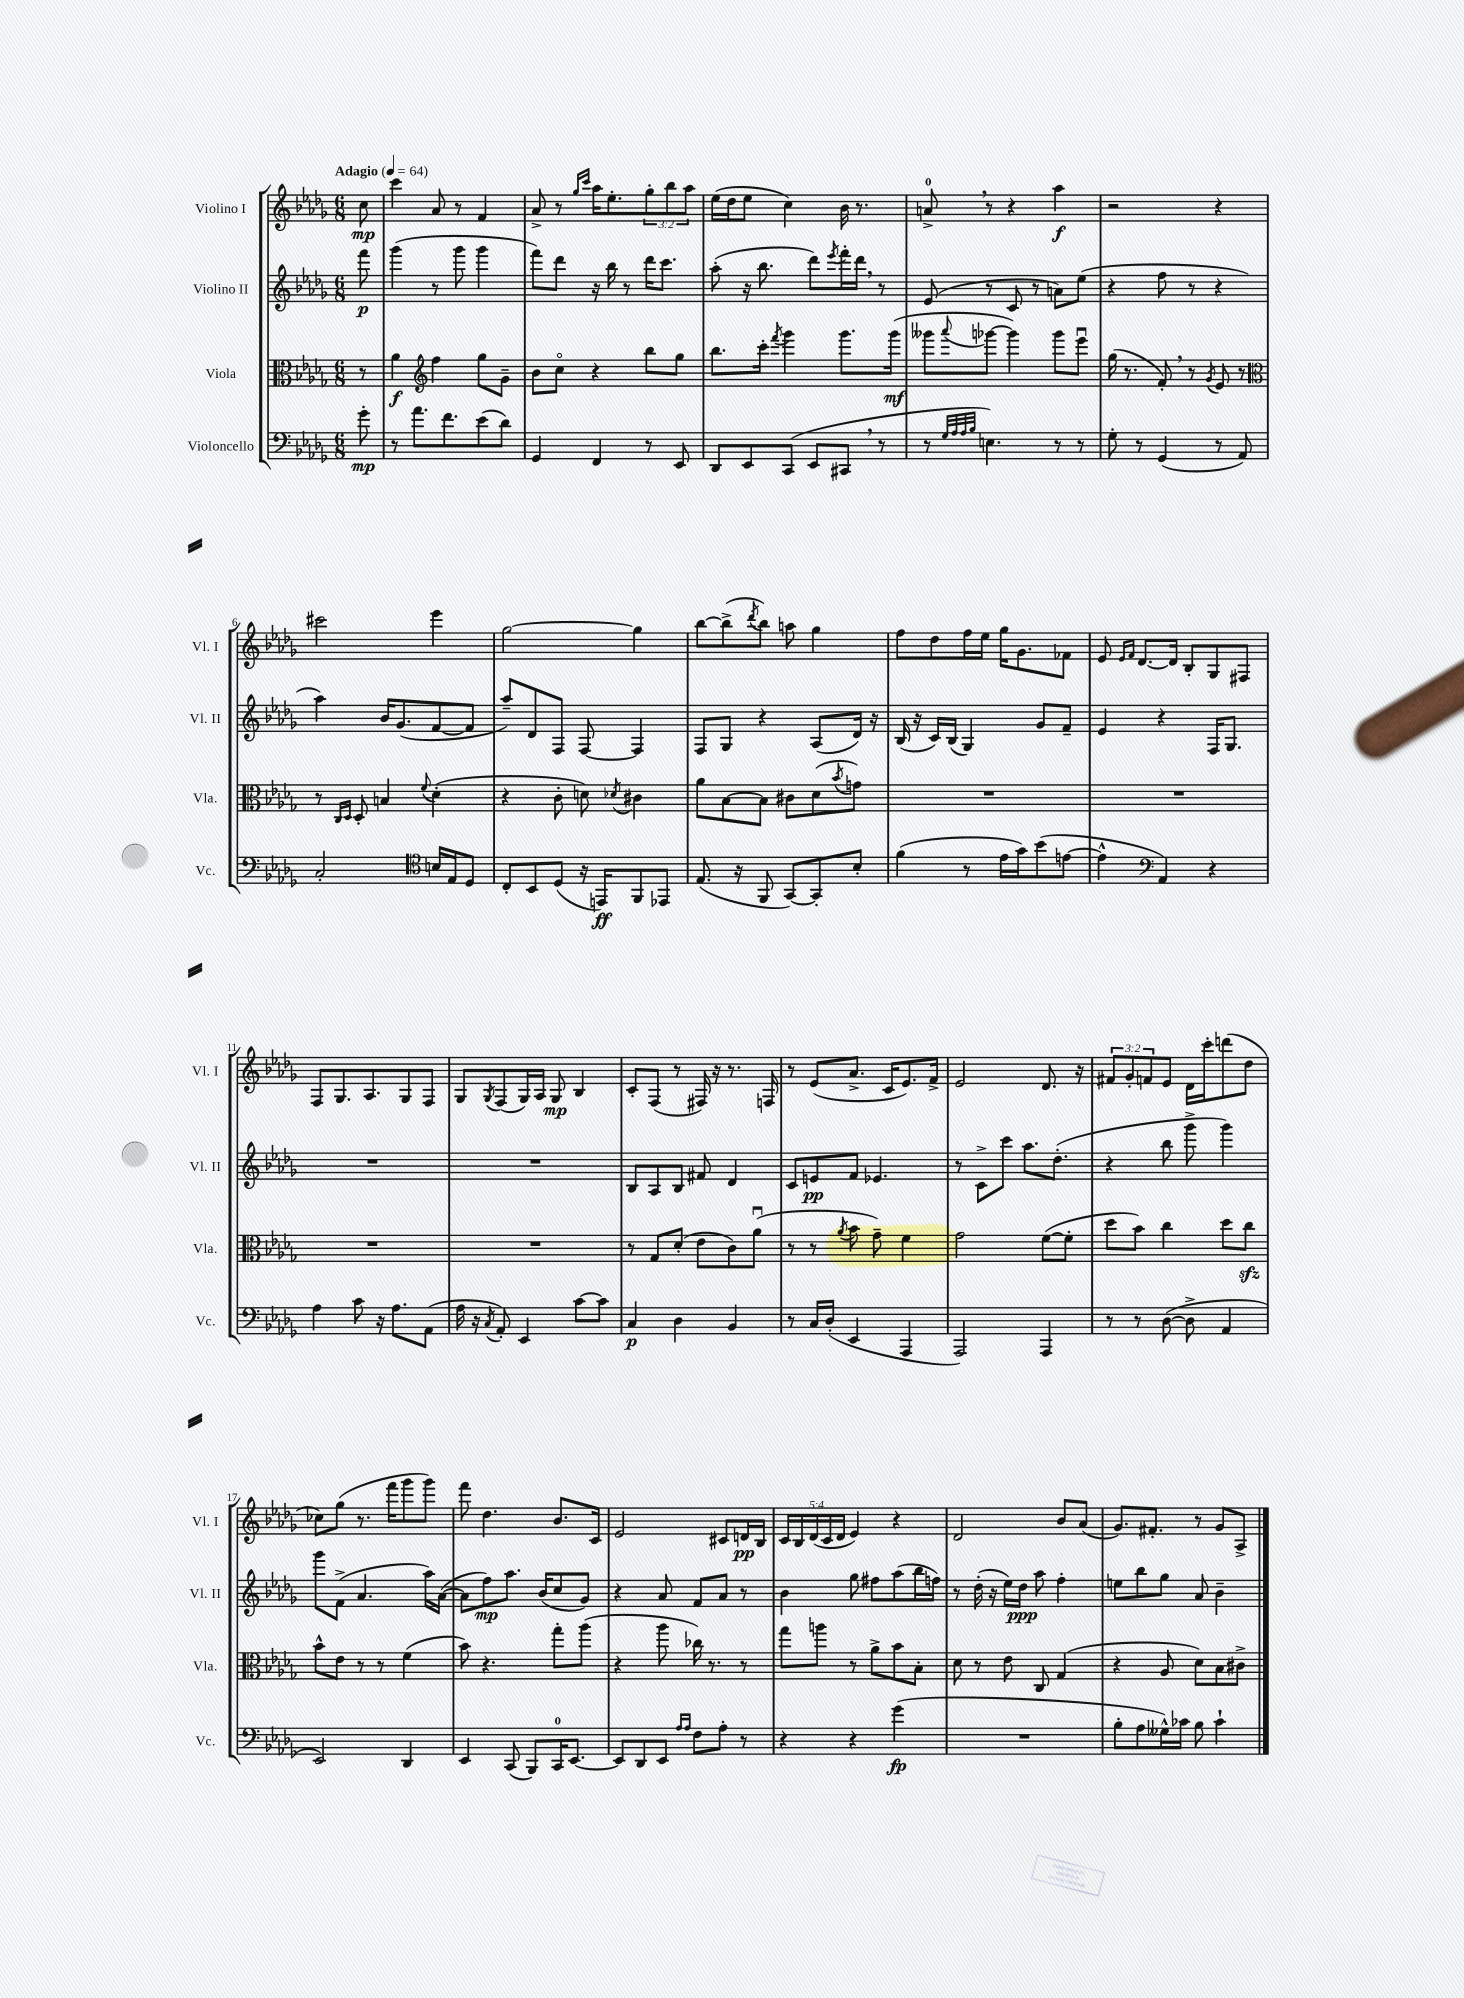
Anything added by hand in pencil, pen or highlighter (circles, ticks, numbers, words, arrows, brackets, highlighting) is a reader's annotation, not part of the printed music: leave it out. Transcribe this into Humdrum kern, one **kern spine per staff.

**kern	**kern	**kern	**kern
*staff4	*staff3	*staff2	*staff1
*clefF4	*clefC3	*clefG2	*clefG2
*k[b-e-a-d-g-]	*k[b-e-a-d-g-]	*k[b-e-a-d-g-]	*k[b-e-a-d-g-]
*M6/8	*M6/8	*M6/8	*M6/8
*MM64	*MM64	*MM64	*MM64
8g-'	8r	8fff	8cc
=	=	=	=
8r	4a-	(4ggg-	4ccc
8.a-	.	.	.
*	*clefG2	*	*
.	4ff	8r	8a-
8.f	.	.	.
.	.	8ggg-	8r
(8e-	8gg-	4ggg-	4f
8d-)	8g-~	.	.
=	=	=	=
4GG-	8b-	8fff)	8a-^
.	8cco	8ddd-	8r
.	.	.	16qqgg-
.	.	.	16qqccc
4FF	4r	16r	16aa-
.	.	16bb-	8.ee-'
.	.	8r	.
8r	8bb-	16ddd-	12gg-'
.	.	8.ccc	.
.	.	.	12bb-
8EE-	8gg-	.	.
.	.	.	12aa-
=	=	=	=
8DD-	8.bb-	(8aa-'	(16ee-
.	.	.	16dd-
8EE-	.	16r	8ee-
.	16ccc'	8.bb-	.
.	8qfff	.	.
(8CC	4ggg-	.	4cc)
8EE-	.	8ddd-)	.
.	.	8qeee-	.
8CC#	8.ggg-	16fff'	16b-
.	.	16ddd-	8.r
8r	.	8r	.
.	(16ggg-	.	.
=	=	=	=
8r	8ggg--	(8e-	8a^
32qqG-	.	.	.
32qqA-	.	.	.
32qqA-	.	.	.
32qqB-	8qqaaa-	.	.
4.E)	[8ggg-	8r	8r
.	4ggg-])	8c	4r
.	.	8r	.
8r	8ggg-	8a)	4aa-
8r	8eee-u	(8ee-	.
=	=	=	=
8G-'	(16gg-	4r	2r
.	8.r	.	.
8r	.	.	.
(4GG-	8f')	8ff	.
.	8r	8r	.
.	8qg-	.	.
8r	8e-	4r	4r
8AA-)	8r	.	.
=	=	=	=
*	*clefC3	*	*
2C'	8r	4aa-)	2ccc#
.	16qqC	.	.
.	16qqD-	.	.
.	8D-'	.	.
.	4B	16b-	.
.	.	(8.g-	.
*clefC4	*	*	*
.	8qqf	.	.
16B	(4d-'	[8f	4eee-
16E-	.	.	.
8D-	.	8f]	.
=	=	=	=
8C'	4r	8aa-~)	[2gg-
8BB-	.	8d-	.
(8D-	8c'	8F	.
16r	8d)	[8F	.
16EE)	.	.	.
.	8qd-	.	.
8FF	4c#	4F]	4gg-]
8EE-	.	.	.
=	=	=	=
(8.E-	8a-	8F	[8bb-
.	[8B-	8G-	(8bb-^]
16r	.	.	.
.	.	.	8qddd-
8FF	8B-]	4r	8bb-)
[8GG-)	8c#	.	8aa
8GG-']	(8d-	(8A-	4gg-
.	8qb-	.	.
8B-'	8g)	16d-)	.
.	.	16r	.
=	=	=	=
(4f	2.r	(16B-	8ff
.	.	16r	.
.	.	16c)	8dd-
.	.	(16B-	.
8r	.	4G-)	16ff
.	.	.	16ee-
16e-	.	.	16gg-
16g-)	.	.	8.g-
(8b-	.	8g-	.
[8e	.	8f~	8f-
=	=	=	=
4e^^]	2.r	4e-	8e-
.	.	.	16qqe-
.	.	.	16qqf
.	.	.	[8.d-
*clefF4	*	*	*
4AA-)	.	4r	.
.	.	.	16d-]
.	.	.	8B-'
4r	.	16F	8G-
.	.	8.G-	.
.	.	.	8F#
=	=	=	=
4A-	2.r	2.r	8F
.	.	.	8.G-
8c	.	.	.
.	.	.	8.A-
16r	.	.	.
8.A-	.	.	.
.	.	.	8G-
(8AA-	.	.	8F
=	=	=	=
16A-	2.r	2.r	8G-
16r	.	.	.
8qC	.	.	8qG-
8AA-')	.	.	(8F
4EE-	.	.	16G-)
.	.	.	16A-
.	.	.	8G-
[8c	.	.	4B-
8c]	.	.	.
=	=	=	=
4C	8r	8B-	8c'
.	8G-	8A-	(8F
4D-	(8d-'	8B-	8r
.	8e-	8f#	16F#)
.	.	.	16r
4BB-	8c)	4d-	8.r
.	(8a-u	.	.
.	.	.	16F
=	=	=	=
8r	8r	8c	8r
16C	8r	8e	(8e-
(16D-'	.	.	.
.	8qa-	.	.
4EE-	8b-	8f	8.a-^
.	8g-~)	4.e-	.
.	.	.	16c
4AAA-	4f	.	8.e-)
.	.	.	16f^
=	=	=	=
2AAA-)	2g-	8r	2e-
.	.	8c^	.
.	.	8ccc	.
.	.	8.aa-	.
4AAA-	([8f	.	8.d-
.	.	(8.dd-'	.
.	8f']	.	.
.	.	.	16r
=	=	=	=
8r	8dd-	4r	12f#
.	.	.	12g-'
8r	8b-)	.	.
.	.	.	12f
([8D-	4cc	8bb-	8e-
8D-^]	.	8ggg-^	16d-
.	.	.	16ccc'
4AA-	8dd-	4ggg-)	(8ddd
.	8cc	.	8dd-
=	=	=	=
2EE-)	8b-^^	8ggg-	8cc-)
.	8e-	(8f^	(8gg-
.	8r	4.a-	8.r
.	8r	.	.
.	.	.	16fff
4DD-	(4f	.	8ggg-
.	.	16aa-)	8ggg-)
.	.	([16a-	.
=	=	=	=
4EE-	8b-)	8a-]	8fff
.	4.r	8ff)	4.dd-
(8CC	.	8.aa-	.
8BBB-)	.	.	.
.	.	(16b-	.
16CC	8gg-'	8cc	8.b-
[8.EE-	.	.	.
.	(8aa-	8g-)	.
.	.	.	16c
=	=	=	=
8EE-]	4r	4r	2e-
8DD-	.	.	.
8EE-	8aa-	8a-	.
16qqA-	.	.	.
16qqA-	.	.	.
8F	16cc-)	8f	.
.	8.r	.	.
8A-'	.	8a-	8c#
8r	8r	8r	16d
.	.	.	16B-
=	=	=	=
4r	8gg-	4b-	20c
.	.	.	20B-
.	.	.	(20d-
.	8aa	.	.
.	.	.	20c
.	.	.	20d-
4r	8r	8gg-	4e-)
.	8a-^	8ff#	.
(4g-	8b-	(8aa-	4r
.	8B-'	16bb-	.
.	.	16ff)	.
=	=	=	=
2.r	8d-	8r	2d-
.	8r	(16dd-'	.
.	.	16r	.
.	8e-	16ee-)	.
.	.	16dd-	.
.	8C	8aa-	.
.	(4G-	4ff'	8b-
.	.	.	(8a-
=	=	=	=
8B-'	4r	8ee	8.g-)
8A-	.	8bb-	.
.	.	.	8.f#'
16G--^^)	8A-	8gg-	.
16c-	.	.	.
8B-	8d-)	8a-	8r
4c-`	8B-	4b-~	8g-
.	8c#^	.	8A-^
==	==	==	==
*-	*-	*-	*-
